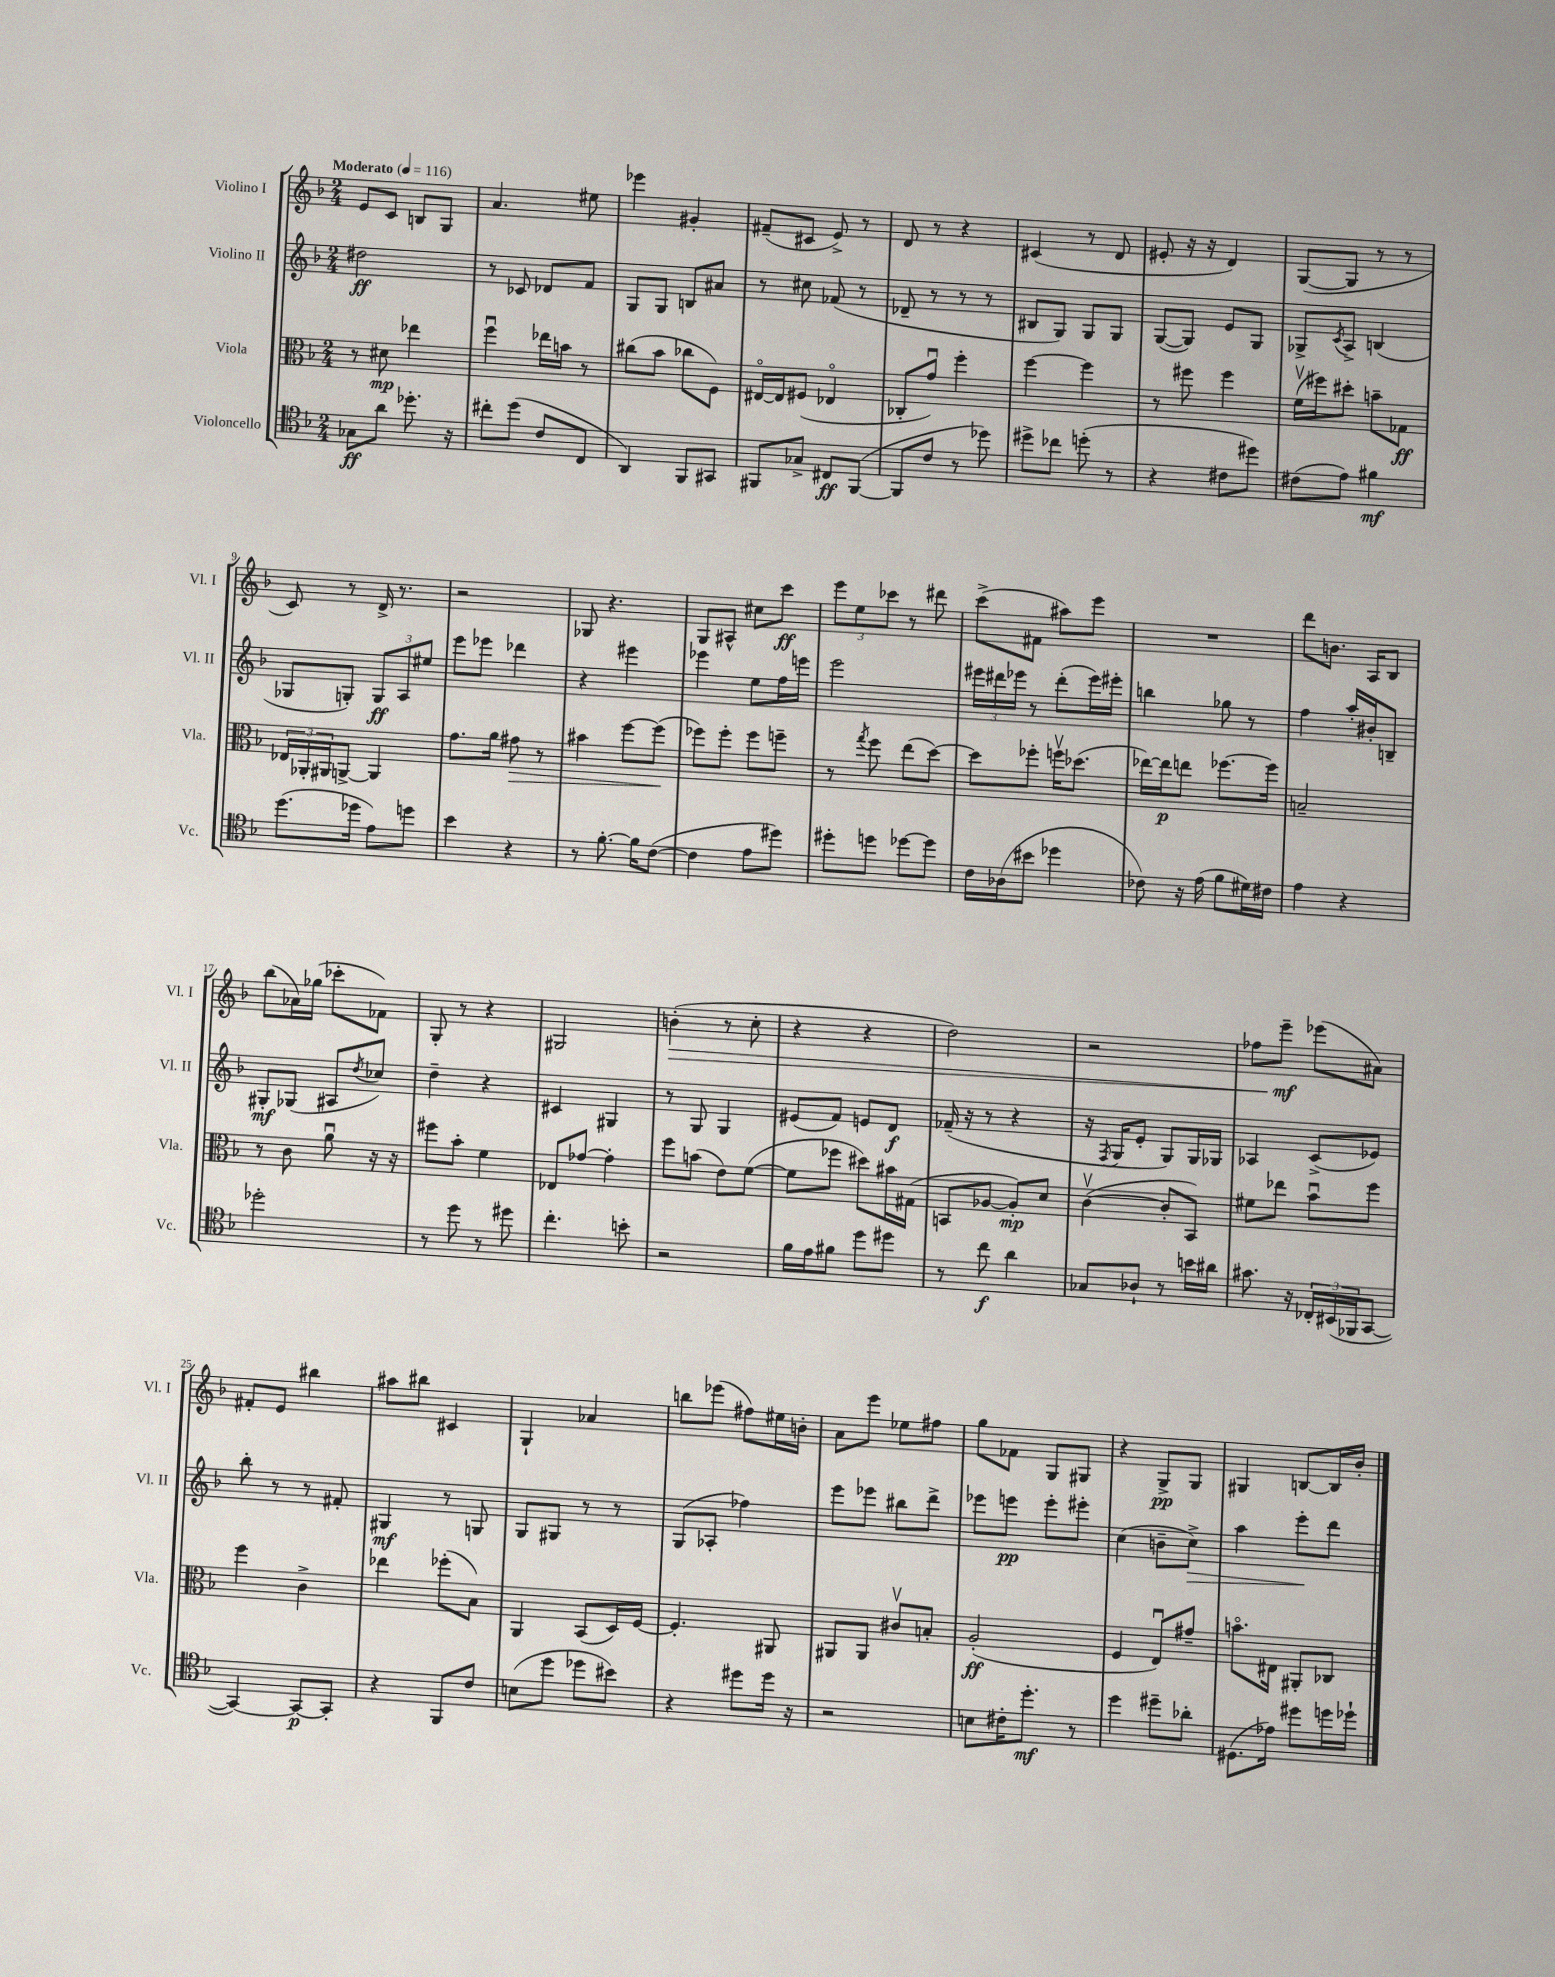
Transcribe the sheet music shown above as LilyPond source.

<<
\new StaffGroup <<
\new Staff = "s0" \with { instrumentName = "Violino I" shortInstrumentName = "Vl. I" } {
    \clef treble \key f \major \numericTimeSignature \time 2/4 \tempo "Moderato" 4 = 116
    e'8 c'8 b8 g8 |
    a'4. eis''8 |
    ees'''4 gis'4-. |
    fis'8--( cis'8 e'8->) r8 |
    d'8 r8 r4 |
    cis'4( r8 d'8 |
    eis'8-. r16 r16 d'4) |
    g8~( g8 r8 r8 |
    c'8) r8 d'16-> r8. |
    r2 |
    ges8 r4. |
    g8 ais8-^ cis''8 c'''8\ff |
    \tuplet 3/2 { e'''8 e''8 ces'''8 } r8 dis'''8 |
    c'''8->( fis'8 ais''8) e'''8 |
    R2 |
    d'''8 b'8. a16 bes8 |
    bes''8( aes'16) ges''16( ces'''8-. fes'8) |
    g8-. r8 r4 |
    gis2 |
    b'4-.\>( r8 c''8-. |
    r4 r4 |
    d''2) |
    r2 |
    fes''8 e'''8--\mf\! ees'''8( ais'8) |
    fis'8-. e'8 bis''4 |
    ais''8 bis''8 cis'4 |
    g4-! aes'4 |
    b''8 ees'''8( fis''8) eis''16 b'16-. |
    a'8 e'''8 ees''8 fis''8 |
    g''8 fes'8 g8 gis8 |
    r4 g8->\pp g8 |
    gis4 b8~ b16 bes'16-. \bar "|." |
}
\new Staff = "s1" \with { instrumentName = "Violino II" shortInstrumentName = "Vl. II" } {
    \clef treble \key f \major \numericTimeSignature \time 2/4
    dis''2\ff |
    r8 ces'8 des'8 f'8 |
    g8 g8 b8 ais'8 |
    r8 cis''8 fes'8( r8 |
    des'8-- r8 r8 r8 |
    bis8 g8) g8 g8 |
    g8~( g8) e'8 g8 |
    ges8-> \acciaccatura { c'8 } a8-> b4( |
    ges8 g8-.) \tuplet 3/2 { g8\ff a8 eis''8 } |
    e'''8 ees'''8 des'''4 |
    r4 eis'''4 |
    ees'''4 e''8 f''16 e'''16 |
    e'''2 |
    \tuplet 3/2 { eis'''16 dis'''16 ees'''16 } r8 dis'''8-.( ees'''16) eis'''16-. |
    b''4 ges''8 r8 |
    f''4 a''16-. bis'16-. b8-- |
    gis8-.\mf ges8( ais8 \acciaccatura { d''8 } ces''8) |
    d''4-- r4 |
    cis'4 gis4 |
    r8 g8 g4 |
    eis'8( f'8) e'8 d'8\f |
    fes'16--( r16 r8 r4 |
    r16 \acciaccatura { f8 } g16 e'8-. g8) g16 ges16 |
    aes4 c'8->( ees'8) |
    bes''8-. r8 r8 fis'8-. |
    gis4\mf r8 g8 |
    g8 gis8 r8 r8 |
    g8( aes8-. fes''4) |
    e'''8 ees'''8 bis''8 d'''8-> |
    ees'''8 e'''8\pp e'''8-. eis'''8-. |
    c''4( b'8-- c''8->\>) |
    a''4 e'''8-.\! d'''8 \bar "|." |
}
\new Staff = "s2" \with { instrumentName = "Viola" shortInstrumentName = "Vla." } {
    \clef alto \key f \major \numericTimeSignature \time 2/4
    r8 dis'8\mp ees''4 |
    f''4\downbow ees''16 b'16 r8 |
    cis''8( bes'8 ces''8 f8) |
    eis16~\flageolet eis16 fis8( ees4\flageolet |
    ces8-. g'8\downbow) f''4-. |
    f''4~ f''4 |
    r8 fis''8 fis''4 |
    f'16\upbow( fis''16) dis''8-. b'8-- ges8\ff |
    \tuplet 3/2 { ees16 aes,16-. ais,16 } a,8~-> a,4 |
    g'8. a'16 gis'8\> r8 |
    bis'4 f''8~ f''8\!( |
    fes''8) fes''8-. fes''8 f''8-- |
    r8 \acciaccatura { g''8 } f''8 e''8( d''8~) |
    d''8 fes''8-. f''16\upbow des''8.( |
    ees''16~) ees''16\p e''8 fes''8.~ fes''16 |
    b2-- |
    r8 c'8 a'8\downbow r16 r16 |
    fis''8 bes'8-. f'4 |
    ees8 ges'8~ ges'4-. |
    f''8 b'8( e'8) f'8~( |
    f'8 fes''8 dis''8) bis'16 gis16( |
    b,8 aes8~ aes8-.\mp) d'8 |
    c'4~\upbow( c'8-. bes,8) |
    fis'8 ees''8 bes'8\downbow f''8 |
    f''4 c'4-> |
    ees''4 fes''8-.( bes8) |
    a,4 bes,8( d16) f16~ |
    f4.-. ais,8 |
    ais,8 ais,8 cis'8\upbow b8-. |
    a2-.\ff( |
    f4 e8\downbow) gis'8-- |
    b'8.\flageolet eis16 ais,8-. ces8 \bar "|." |
}
\new Staff = "s3" \with { instrumentName = "Violoncello" shortInstrumentName = "Vc." } {
    \clef tenor \key f \major \numericTimeSignature \time 2/4
    ges8\ff a'8 des''8.-. r16 |
    cis''8-. d''8( c'8 c8 |
    a,4) f,8 gis,8 |
    fis,8 ges8-> cis8\ff fis,8~( |
    fis,8 c'8 r8 des''8) |
    dis''8-> ces''8 d''8-.( r8 |
    r4 cis'8 dis''8) |
    cis'8( e'8) fis'4\mf |
    d''8.( des''16 e'8) d''8 |
    bes'4 r4 |
    r8 f'8.~-. f'16 c'8~( |
    c'4 e'8 dis''8) |
    dis''8-. d''8 des''8~ des''8 |
    c'16 aes16( bis'8 des''4 |
    ces'8) r16 e'16( f'8 dis'16) cis'16 |
    e'4 r4 |
    des''2-. |
    r8 d''8 r8 dis''8 |
    c''4.-. b'8-. |
    r2 |
    f'16 e'16 fis'8 d''8 dis''8 |
    r8 c''8\f a'4 |
    ges8 aes8-! r8 b'16 ais'16 |
    gis'8. r16 \tuplet 3/2 { ces16-. bis,16( fes,16 } g,8~ |
    g,4~) g,8~\p g,8-. |
    r4 f,8 c'8 |
    b8( d''8 des''8 bis'8) |
    r4 dis''8 dis''16 r16 |
    r2 |
    b8 cis'16-. d''8.-.\mf r8 |
    d''4 dis''8-- aes'8-. |
    dis8.( ees'16) dis''8 d''16 des''16-! \bar "|." |
}
>>
>>
